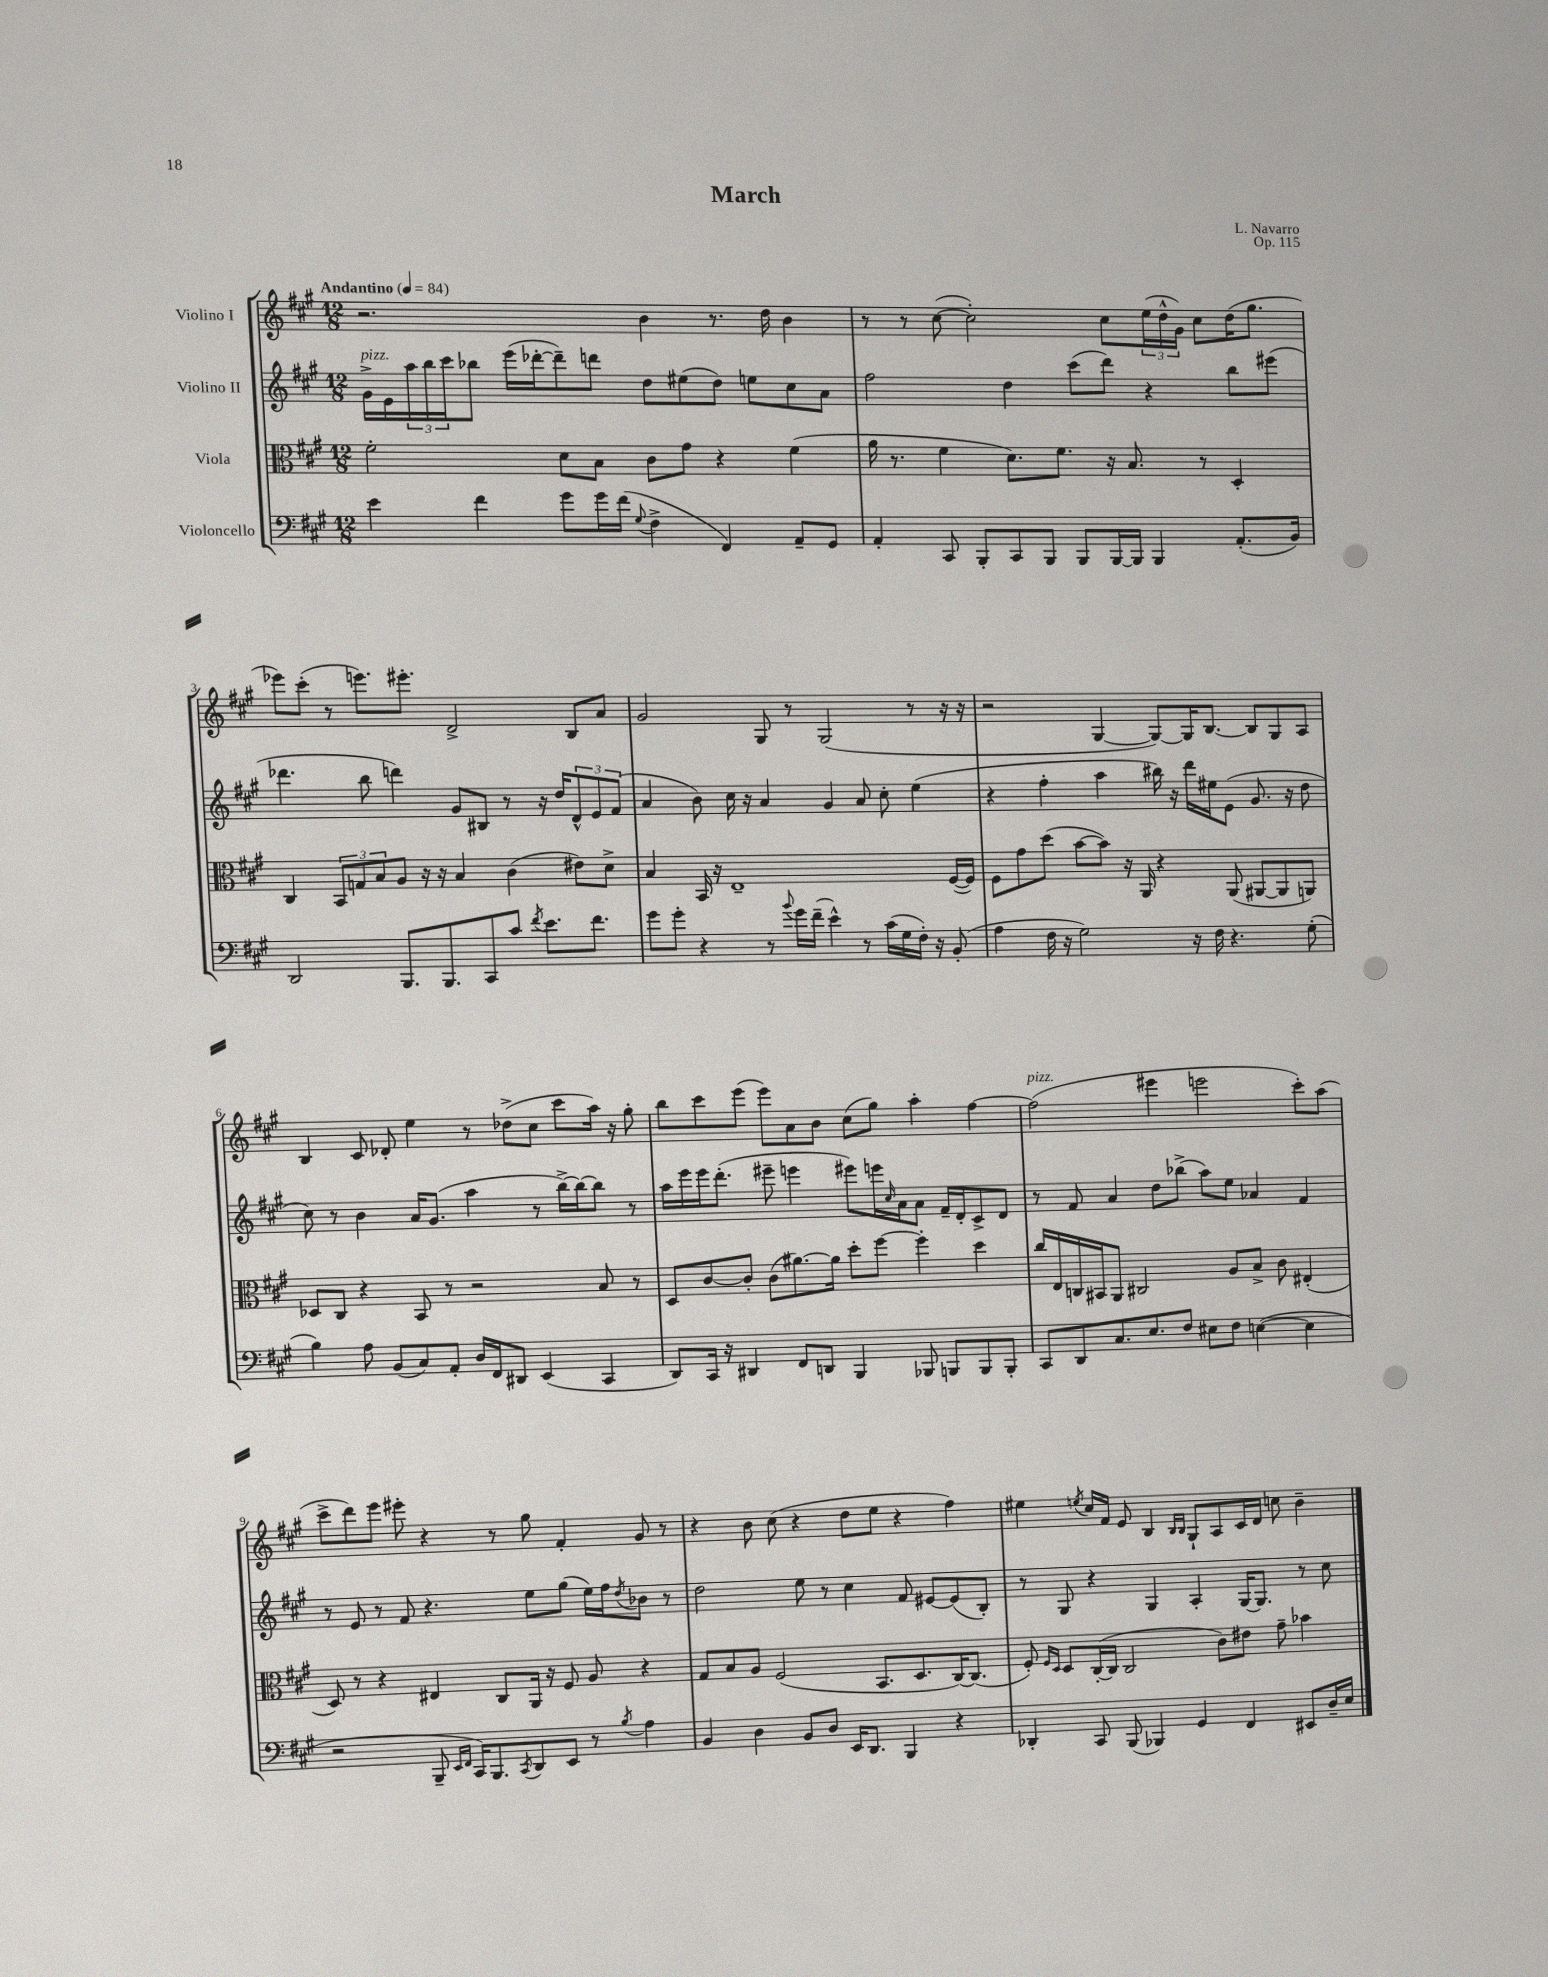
\header { title = "March" composer = "L. Navarro" opus = "Op. 115" }
<<
\new StaffGroup <<
\new Staff = "s0" \with { instrumentName = "Violino I" } {
    \clef treble \key a \major \numericTimeSignature \time 12/8 \tempo "Andantino" 4 = 84
    r2. b'4 r8. d''16 b'4 |
    r8 r8 cis''8~( cis''2-.) cis''8 \tuplet 3/2 { e''16( d''16-^ gis'16) } cis''8 d''16( gis''8. |
    ees'''8) cis'''8-.( r8 e'''8.) eis'''8.-. d'2-> b8 a'8 |
    gis'2 gis8 r8 gis2( r8 r16 r16 |
    r2 gis4~ gis8~) gis16 b8.~ b8 gis8 a8 |
    b4 cis'8 des'8-. e''4 r8 des''8->( cis''8 cis'''8 a''16) r16 gis''8-. |
    b''8 cis'''8 e'''8( e'''8) a'8 b'8 cis''8( gis''8) a''4-. fis''4~ |
    fis''2^\markup { \italic "pizz." }( eis'''4 e'''2 cis'''8-.) a''8( |
    cis'''8-> d'''8) e'''8 eis'''8-. r4 r8 gis''8 fis'4-. gis'8 r8 |
    r4 b'8 cis''8( r4 d''8 e''8 r4 fis''4) |
    eis''4 \acciaccatura { e''8 } cis''16 fis'16 e'8 b4 \grace { b16 b16 } gis8-! a8 cis'16 d'16 c''8 b'4-- \bar "|." |
}
\new Staff = "s1" \with { instrumentName = "Violino II" } {
    \clef treble \key a \major \numericTimeSignature \time 12/8
    gis'16->^\markup { \italic "pizz." } e'16 \tuplet 3/2 { a''16 b''16 cis'''16 } bes''8 e'''16( des'''16~-. des'''8--) d'''8 d''8 eis''8( d''8) e''8 cis''8 a'8 |
    fis''2 d''4 cis'''8( d'''8) r4 b''8 eis'''8( |
    des'''4. b''8 d'''4) gis'8 bis8 r8 r16 d''16 \tuplet 3/2 { d'8-^ e'8 fis'8( } |
    a'4 b'8) cis''16 r16 a'4 gis'4 a'8 cis''8-. e''4( |
    r4 fis''4-. a''4 bis''16) r16 d'''16 eis''16 e'8( gis'8. r16 d''8 |
    cis''8) r8 b'4 a'16 gis'8.( a''4 r8 b''16~->) b''16~ b''8 r8 |
    a''16 e'''16 e'''16 d'''8.-.( eis'''8-- e'''4 eis'''8) e'''16 \grace { cis''16 } a'16 a'8 fis'16-- d'16-. cis'8-> d'8 |
    r8 fis'8 a'4 d''8 bes''8->( a''8) e''8 aes'4 fis'4 |
    r8 e'8 r8 fis'8 r4. e''8 gis''8( e''16) fis''16 \acciaccatura { d''8 } bes'8 r8 |
    d''2 e''8 r8 cis''4 fis'8 eis'8~ eis'8( b8-.) |
    r8 gis8 r4 gis4 a4-. gis16~ gis8. r8 cis''8 \bar "|." |
}
\new Staff = "s2" \with { instrumentName = "Viola" } {
    \clef alto \key a \major \numericTimeSignature \time 12/8
    fis'2-. d'8 b8 cis'8 gis'8 r4 fis'4( |
    a'16 r8. fis'4 d'8.) fis'8. r16 b8. r8 d4-. |
    cis4 \tuplet 3/2 { b,8 g8 b8 } a8 r16 r16 b4 cis'4( eis'8) d'8-> |
    b4 b,16 r16 e1-- fis16~( fis16) |
    fis8 gis'8 d''8( b'8~ b'8) r16 a,16 r4 a,8( ais,8~ ais,8 a,8) |
    des8 cis8 r4 b,8 r8 r2 b8 r8 |
    d8 cis'8~ cis'8-. cis'8( ais'8.~) ais'16 d''8-. fis''8~ fis''4-. d''4 |
    cis''16 e16 c16 bis,16 a,8 cis2 a8 b8-> cis'8 eis4-.( |
    d8) r8 r4 eis4 cis8 a,16 r16 fis8 a8 r4 |
    gis8 b8 a8 fis2( b,8. d8. cis16~) cis8.( |
    fis8-.) \grace { fis16 d16 } d8 cis16~-.( cis16 cis2 cis'8) eis'8 gis'8-- bes'4 \bar "|." |
}
\new Staff = "s3" \with { instrumentName = "Violoncello" } {
    \clef bass \key a \major \numericTimeSignature \time 12/8
    e'4 fis'4 gis'8 gis'16 fis'16( \appoggiatura { gis8 } fis4-> fis,4) a,8-- gis,8 |
    a,4-. cis,8 b,,8-. cis,8 b,,8 b,,8 b,,16~ b,,16 b,,4 a,8.-.( b,16) |
    d,2 b,,8. b,,8. cis,8 cis'8 \acciaccatura { fis'8 } e'8. fis'8. |
    gis'8 gis'8-. r4 r8 \appoggiatura { b'8 } gis'16 fis'16--( e'4-^) r8 cis'16( gis16 fis16-.) r16 b,8-.( |
    a4 fis16 r16 gis2) r16 fis16 r4. gis8-.( |
    b4) a8 b,8( cis8) a,8-. d16 fis,16 dis,8 e,4( cis,4 |
    d,8) cis,16 r16 dis,4 fis,8 d,8 b,,4 bes,,8 b,,8 b,,8 b,,8-. |
    cis,8 d,8 cis8. e8. fis8 eis8 fis8 e4~( e4 |
    r2 b,,8-- \grace { e,16 fis,16 } cis,16) b,,8. \acciaccatura { cis,8 } d,8 e,8 r8 \acciaccatura { b8 } a4 |
    b,4 d4 b,8 d8 e,16 d,8. b,,4 r4 |
    des,4-. cis,8 b,,8( bes,,4) gis,4 fis,4 eis,8 d16-- e16 \bar "|." |
}
>>
>>
